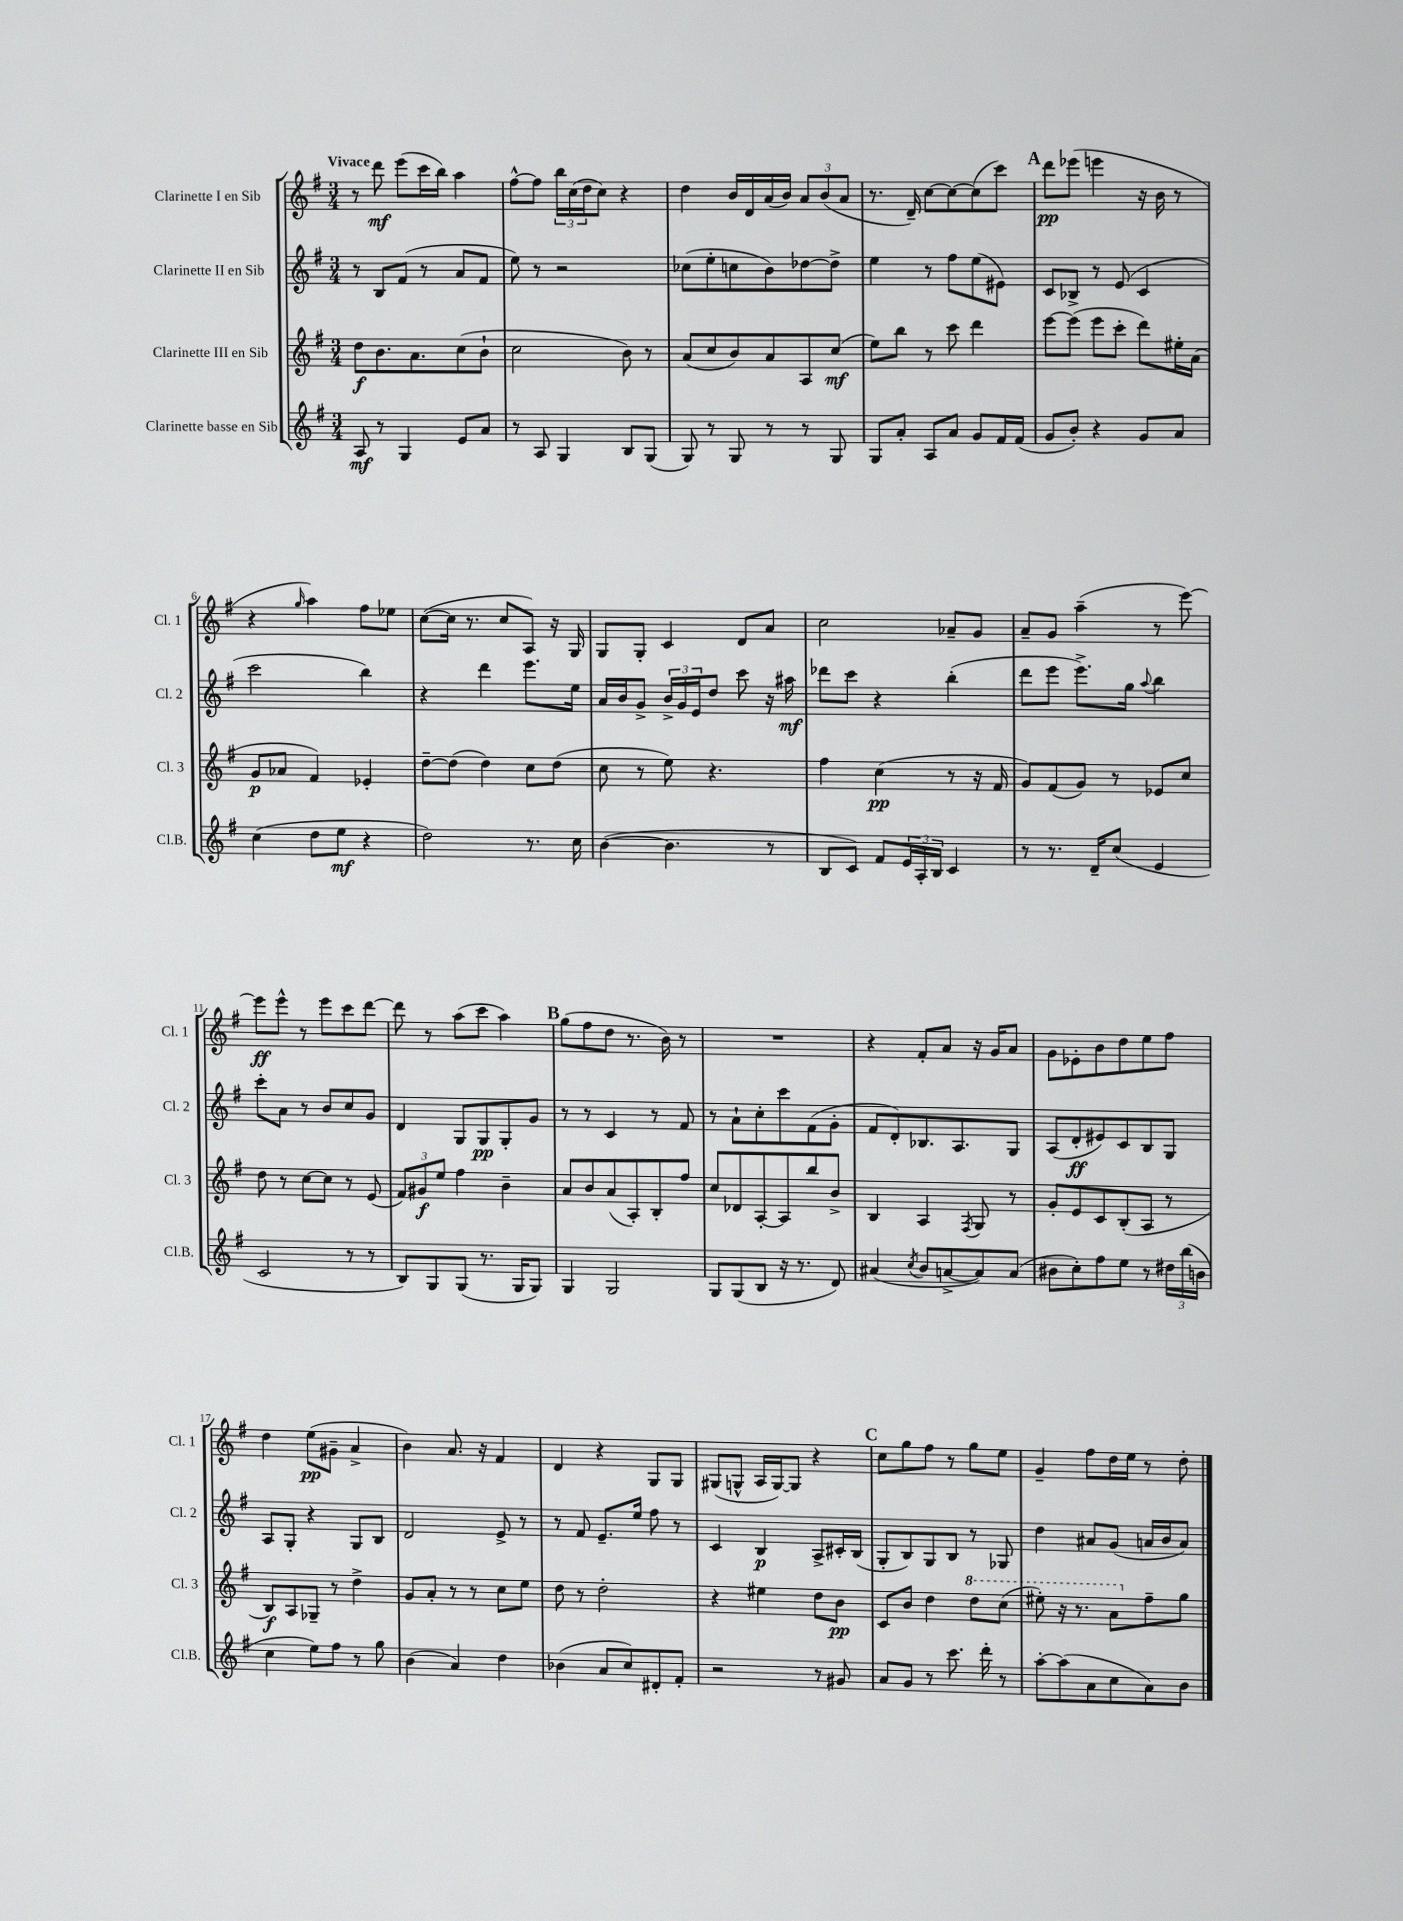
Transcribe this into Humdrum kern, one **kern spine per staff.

**kern	**dynam	**kern	**dynam	**kern	**dynam	**kern	**dynam
*part4	*part4	*part3	*part3	*part2	*part2	*part1	*part1
*staff4	*staff4	*staff3	*staff3	*staff2	*staff2	*staff1	*staff1
*I"Clarinette basse en Sib	*	*I"Clarinette III en Sib	*	*I"Clarinette II en Sib	*	*I"Clarinette I en Sib	*
*I'Cl.B.	*	*I'Cl. 3	*	*I'Cl. 2	*	*I'Cl. 1	*
*clefG2	*	*clefG2	*	*clefG2	*	*clefG2	*
*k[f#]	*	*k[f#]	*	*k[f#]	*	*k[f#]	*
*M3/4	*	*M3/4	*	*M3/4	*	*M3/4	*
=1	=1	=1	=1	=1	=1	=1	=1
!	!	!	!	!	!	!LO:TX:a:B:t=Vivace	!
8A/	mf	8dd\L	f	8r	.	8r	.
8r	.	8.b\	.	8B/L	.	8ddd\	mf
4G/	.	.	.	(8f#/J	.	(8eee\L	.
.	.	8.a\	.	.	.	.	.
.	.	.	.	8r	.	16ccc\L	.
.	.	.	.	.	.	16bb\JJ)	.
8e/L	.	(8cc\	.	8a/L	.	4aa\	.
8a/J	.	8b`\J	.	8f#/J	.	.	.
=2	=2	=2	=2	=2	=2	=2	=2
8r	.	2cc\	.	8ee\)	.	[8ff#^^\L	.
8A/	.	.	.	8r	.	8ff#\J]	.
4G/	.	.	.	2r	.	24bb\LL	.
.	.	.	.	.	.	(24cc\	.
.	.	.	.	.	.	24dd\J	.
.	.	.	.	.	.	8cc\J)	.
8B/L	.	8b\)	.	.	.	4r	.
(8G/J	.	8r	.	.	.	.	.
=3	=3	=3	=3	=3	=3	=3	=3
8G/)	.	(8a/L	.	(8cc-X\L	.	4dd\	.
8r	.	8cc/	.	8ee'\	.	.	.
8G/	.	8b/)	.	8ccn\	.	16b/LL	.
.	.	.	.	.	.	16d/	.
8r	.	8a/	.	8b\)	.	(16a/	.
.	.	.	.	.	.	16b/JJ)	.
8r	.	8A/	.	[8dd-X\	.	12a/L	.
.	.	.	.	.	.	(12b/	.
8G/	.	(8cc/J	mf	8dd-^\J]	.	.	.
.	.	.	.	.	.	12a/J	.
=4	=4	=4	=4	=4	=4	=4	=4
8G/L	.	8ee\L)	.	4ee\	.	8.r	.
8a'/J	.	8bb\J	.	.	.	.	.
.	.	.	.	.	.	16d~/)	.
8A/L	.	8r	.	8r	.	[8cc\L	.
8a/J	.	8ccc\	.	8ff#\L	.	8cc\_	.
8g/L	.	4ddd\	.	(8ee\	.	(8cc\]	.
16f#/L	.	.	.	8e#X\J)	.	8ccc\J)	.
(16f#/JJ	.	.	.	.	.	.	.
!!LO:REH:place=s1:t=A
=5	=5	=5	=5	=5	=5	=5	=5
8g/L	.	[8eee\L	.	8c/L	.	8ddd\L	pp
8b'/J)	.	(8eee\J]	.	8B-X^/J	.	(8eee-X\J	.
4r	.	8eee\L	.	8r	.	4eeen\	.
.	.	8ccc'\J	.	(8e/	.	.	.
8g/L	.	8ddd\L)	.	4c/	.	16r	.
.	.	.	.	.	.	16b\	.
8a/J	.	16ee#X'\L	.	.	.	8r	.
.	.	(16a\JJ	.	.	.	.	.
!!LO:LB:g=z
=6	=6	=6	=6	=6	=6	=6	=6
(4cc\	.	8g/L	p	2ccc\	.	4r	.
.	.	8a-X/J	.	.	.	.	.
.	.	.	.	.	.	16qqgg/	.
8dd\L	.	4f#/)	.	.	.	4aa\)	.
8ee\J	mf	.	.	.	.	.	.
4r	.	4e-X'/	.	4bb\)	.	8ff#\L	.
.	.	.	.	.	.	8ee-X\J	.
=7	=7	=7	=7	=7	=7	=7	=7
2dd\)	.	[8dd~\L	.	4r	.	([8cc\L	.
.	.	(8dd\J]	.	.	.	16cc\Jk]	.
.	.	.	.	.	.	8.r	.
.	.	4dd\)	.	4ddd\	.	.	.
.	.	.	.	.	.	8cc/L	.
8.r	.	8cc\L	.	8.eee\L	.	8A/J)	.
.	.	(8dd\J	.	.	.	16r	.
16cc\	.	.	.	16ee\Jk	.	16G/	.
=8	=8	=8	=8	=8	=8	=8	=8
([4b\	.	8cc\	.	16a/LL	.	8G/L	.
.	.	.	.	16b/J	.	.	.
.	.	8r	.	8g^/J	.	8G'/J	.
4.b\]	.	8ee\)	.	24b^/LL	.	4c/	.
.	.	.	.	24g/	.	.	.
.	.	.	.	24e/J	.	.	.
.	.	4.r	.	8dd/J	.	.	.
.	.	.	.	8ccc\	.	8d/L	.
8r	.	.	.	16r	.	8a/J	.
.	.	.	.	16aa#X\	mf	.	.
=9	=9	=9	=9	=9	=9	=9	=9
8B/L	.	4ff#\	.	8ddd-X\L	.	2cc\	.
8c/J)	.	.	.	8ccc\J	.	.	.
8f#/L	.	(4cc\	pp	4r	.	.	.
24e/L	.	.	.	.	.	.	.
24A'/	.	.	.	.	.	.	.
24B/JJ	.	.	.	.	.	.	.
4c/	.	8r	.	(4bb'\	.	8a-X~/L	.
.	.	16r	.	.	.	8g/J	.
.	.	16f#/	.	.	.	.	.
=10	=10	=10	=10	=10	=10	=10	=10
8r	.	8g/L)	.	8ddd\L	.	8a~/L	.
8.r	.	(8f#/	.	8eee\J	.	8g/J	.
.	.	8g/J)	.	8.eee^\L)	.	(4aa~\	.
16d~/KL	.	.	.	.	.	.	.
(8cc/J	.	8r	.	.	.	.	.
.	.	.	.	16gg\Jk	.	.	.
.	.	.	.	8qqaa/	.	.	.
4e/	.	8e-X/L	.	4bb\	.	8r	.
.	.	8cc/J	.	.	.	[8eee\)	.
!!LO:LB:g=z
=11	=11	=11	=11	=11	=11	=11	=11
2c/	.	8dd\	.	8ccc'\L	.	8eee\L]	ff
.	.	8r	.	8a\J	.	8eee^^\J	.
.	.	[8cc\L	.	8r	.	8r	.
.	.	8cc\J]	.	8b/L	.	8eee\L	.
8r	.	8r	.	8cc/	.	8ccc\	.
8r	.	(8e/	.	8g/J	.	[8ddd\J	.
=12	=12	=12	=12	=12	=12	=12	=12
8B/L)	.	12f#/L)	.	4d/	.	8ddd\]	.
.	.	12g#X/	f	.	.	.	.
8G/	.	.	.	.	.	8r	.
.	.	12ee/J	.	.	.	.	.
(8G/J	.	4ff#\	.	8G/L	.	(8aa\L	.
8.r	.	.	.	8G/	pp	8ccc\J	.
.	.	4b~\	.	8G'/	.	4aa\)	.
16G/KL	.	.	.	.	.	.	.
8G/J)	.	.	.	8g/J	.	.	.
!!LO:REH:place=s1:t=B
=13	=13	=13	=13	=13	=13	=13	=13
4G/	.	8a/L	.	8r	.	(8gg\L	.
.	.	8b/	.	8r	.	8ff#\	.
2G/	.	(8a/	.	4c/	.	8dd\J	.
.	.	8A'/)	.	.	.	8.r	.
.	.	8B'/	.	8r	.	.	.
.	.	.	.	.	.	16b\)	.
.	.	8ff#/J	.	8f#/	.	8r	.
=14	=14	=14	=14	=14	=14	=14	=14
8G/L	.	8cc/L	.	8r	.	2.r	.
(8G/	.	8d-X/	.	8a`\L	.	.	.
8B/J	.	[8A'/	.	8cc'\	.	.	.
16r	.	8A/]	.	8ccc\	.	.	.
8.r	.	.	.	.	.	.	.
.	.	8bb/	.	(8f#\	.	.	.
8d/)	.	8b^/J	.	8g'\J	.	.	.
=15	=15	=15	=15	=15	=15	=15	=15
(4a#X/	.	4B/	.	8f#/L	.	4r	.
.	.	.	.	8d'/)	.	.	.
8qcc/	.	.	.	.	.	.	.
8b/L	.	4A/	.	8.B-X/	.	8f#'/L	.
[8an^/	.	.	.	.	.	8a/J	.
.	.	.	.	8.A/	.	.	.
.	.	8qF#/	.	.	.	.	.
8a/])	.	8G/	.	.	.	16r	.
.	.	.	.	.	.	16g/KL	.
(8a/J	.	8r	.	8G/J	.	8a/J	.
=16	=16	=16	=16	=16	=16	=16	=16
8b#X\L	.	8g'/L	.	(8A/L	.	8g\L	.
8cc'\)	.	8e/	.	8d'/	ff	8e-X'\	.
8ff#\	.	8c/	.	8e#X/)	.	8b\	.
8ee\J	.	(8B'/	.	8c/	.	8dd\	.
8r	.	8A/J	.	8B/	.	8ee\	.
24dd#X\LL	.	8r	.	8G/J	.	8ff#\J	.
(24bb\	.	.	.	.	.	.	.
24bn\JJ	.	.	.	.	.	.	.
!!LO:LB:g=z
=17	=17	=17	=17	=17	=17	=17	=17
4cc\	.	8B/L)	f	8A/L	.	4dd\	.
.	.	8A/	.	8G'/J	.	.	.
8ee\L)	.	8G-X~/J	.	4r	.	(8ee\L	pp
8ff#\J	.	8r	.	.	.	8g#X~\J	.
8r	.	4dd^\	.	8G/L	.	4a^/	.
8gg\	.	.	.	8B/J	.	.	.
=18	=18	=18	=18	=18	=18	=18	=18
(4b\	.	8g/L	.	2d/	.	4b\)	.
.	.	8a'/J	.	.	.	.	.
4a/)	.	8r	.	.	.	8.a/	.
.	.	8r	.	.	.	.	.
.	.	.	.	.	.	16r	.
4dd\	.	8cc\L	.	8e^/	.	4f#/	.
.	.	8ee\J	.	8r	.	.	.
=19	=19	=19	=19	=19	=19	=19	=19
(4b-X\	.	8dd\	.	8r	.	4d/	.
.	.	8r	.	8f#/	.	.	.
8a/L	.	2dd'\	.	8.e~/L	.	4r	.
8cc/)	.	.	.	.	.	.	.
.	.	.	.	16ee/Jk	.	.	.
8d#X'/	.	.	.	8ff#\	.	8G/L	.
8f#'/J	.	.	.	8r	.	8G/J	.
=20	=20	=20	=20	=20	=20	=20	=20
2r	.	4r	.	4c/	.	(8G#X/L	.
.	.	.	.	.	.	8Gn^^/J	.
.	.	4ee#X\	.	4B/	p	16A/LL	.
.	.	.	.	.	.	[16G/J)	.
.	.	.	.	.	.	8G/J]	.
8r	.	8dd\L	.	8A^/L	.	4r	.
8g#X/	.	8b\J	pp	16c#X'/L	.	.	.
.	.	.	.	(16B/JJ	.	.	.
!!LO:REH:place=s1:t=C
=21	=21	=21	=21	=21	=21	=21	=21
8a/L	.	8c/L	.	8G'/L	.	8cc\L	.
8g/J	.	8b/J	.	8B/)	.	8gg\	.
8r	.	4dd\	.	8G/	.	8ff#\J	.
8.ccc\	.	.	.	8B/J	.	8r	.
*	*	*8va	*	*	*	*	*
.	.	8ddd\L	.	8r	.	8gg\L	.
16ddd'\	.	.	.	.	.	.	.
8r	.	(8ccc\J	.	8G-X/	.	8ee\J	.
=22	=22	=22	=22	=22	=22	=22	=22
[8aa'\L	.	8eee#X'\)	.	4dd\	.	4g~/	.
(8aa\]	.	16r	.	.	.	.	.
.	.	8.r	.	.	.	.	.
8a\	.	.	.	8a#X/L	.	8ff#\L	.
8cc\	.	8aa\L	.	(8g/J	.	16dd\L	.
.	.	.	.	.	.	16ee\JJ	.
*	*	*X8va	*	*	*	*	*
8a\)	.	8ff#~\	.	16an/LL	.	8r	.
.	.	.	.	16b/J	.	.	.
8b\J	.	8gg\J	.	8a/J)	.	8dd'\	.
==	==	==	==	==	==	==	==
*-	*-	*-	*-	*-	*-	*-	*-
